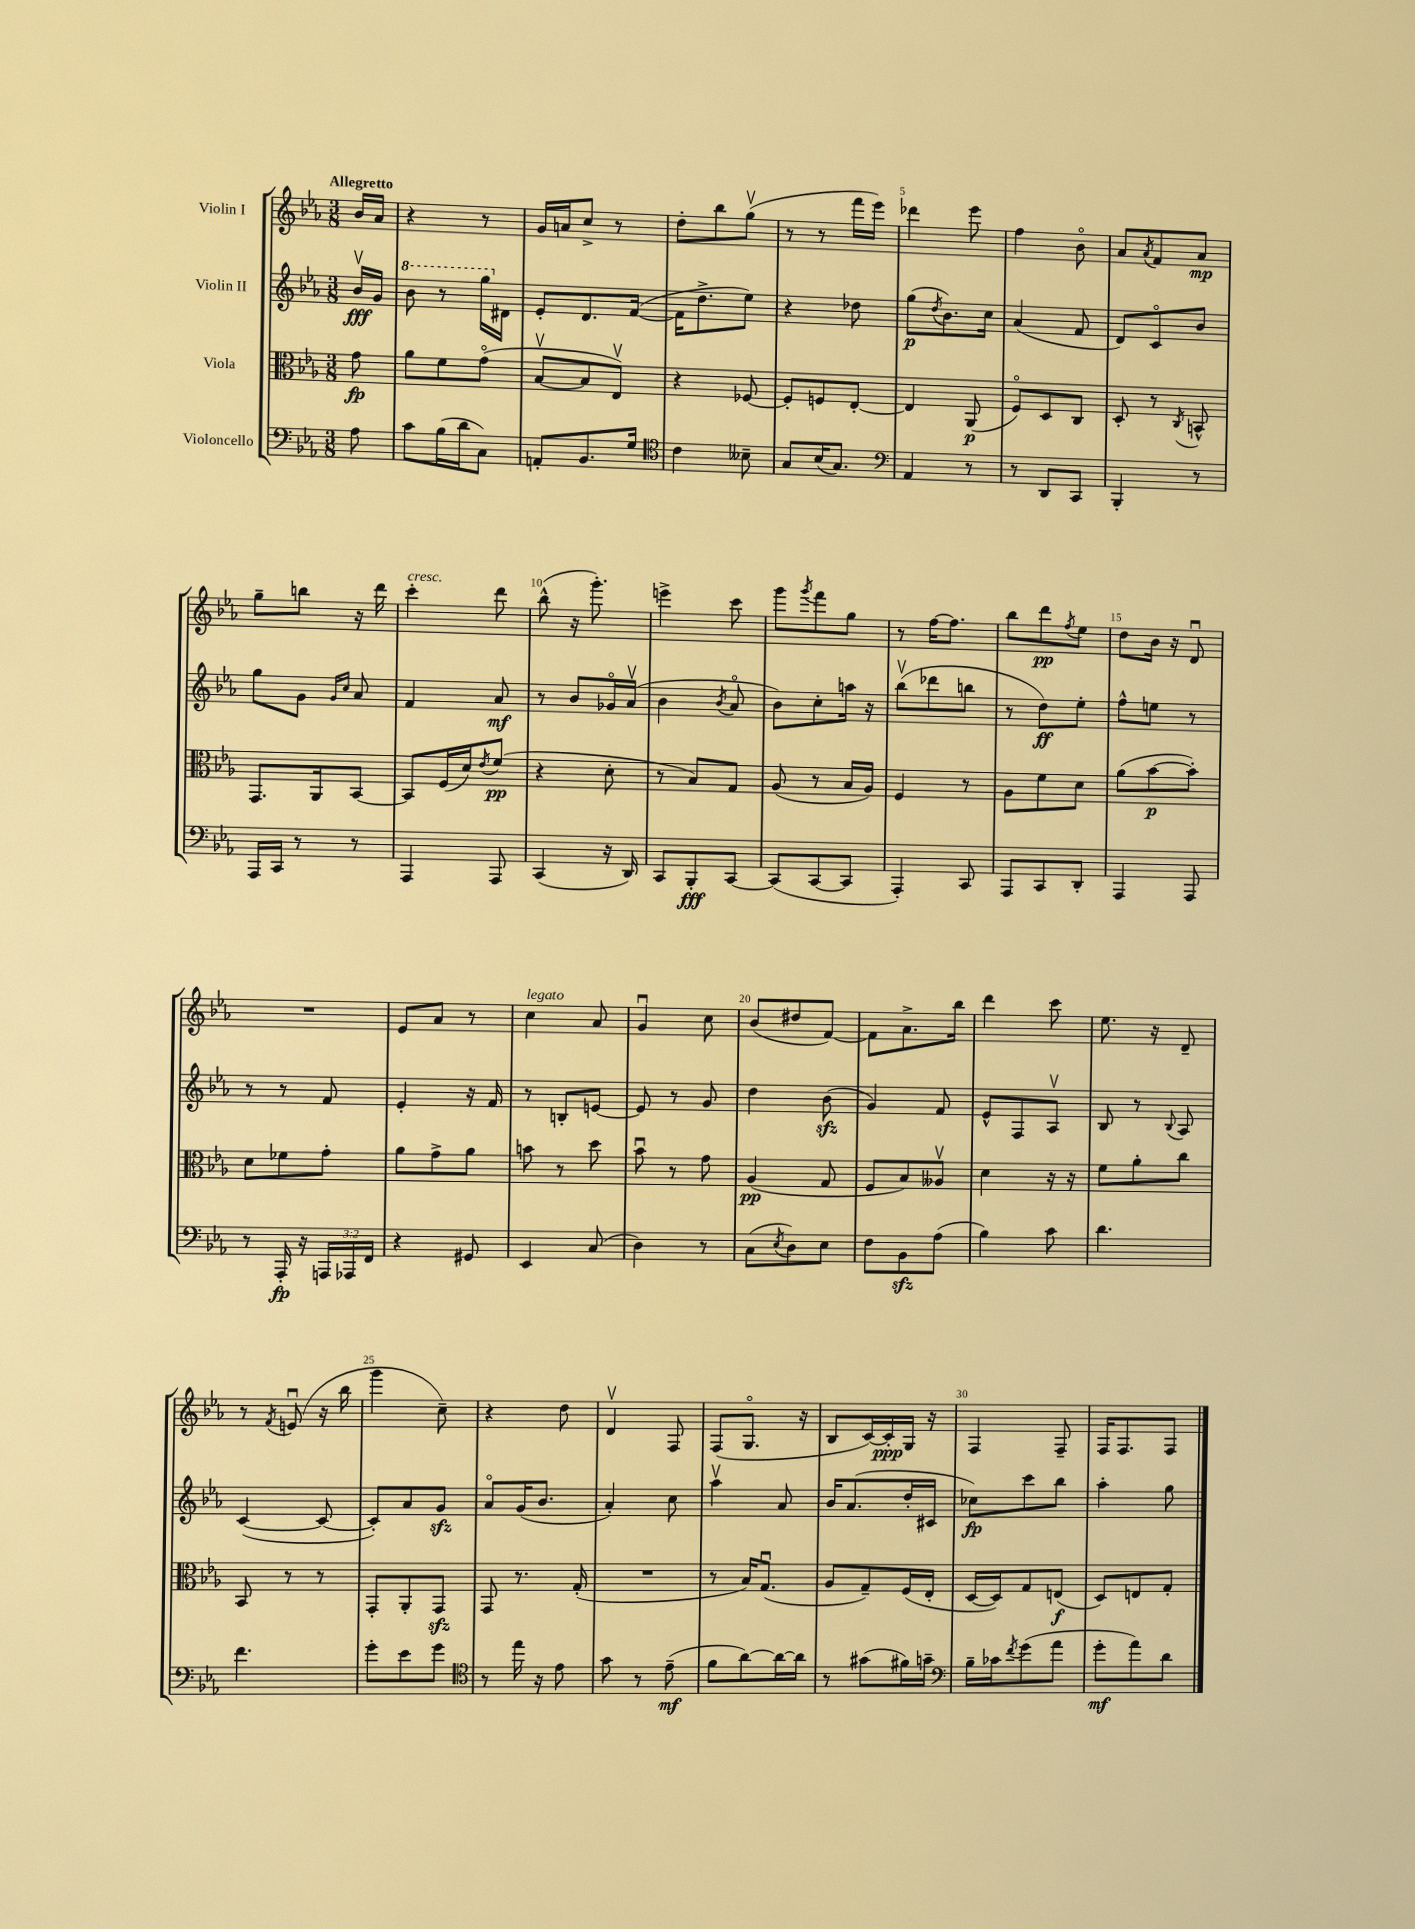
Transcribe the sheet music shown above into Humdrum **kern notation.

**kern	**kern	**kern	**kern
*staff4	*staff3	*staff2	*staff1
*clefF4	*clefC3	*clefG2	*clefG2
*k[b-e-a-]	*k[b-e-a-]	*k[b-e-a-]	*k[b-e-a-]
*M3/8	*M3/8	*M3/8	*M3/8
8A-	8g	16b-v	16b-
.	.	16g	16a-
=	=	=	=
8c	8a-	8bb-	4r
(16B-	8f	8r	.
16d	.	.	.
8C)	(8go	16ggg	8r
.	.	16d#	.
=	=	=	=
8AA'	[8B-v	8e-'	16g
.	.	.	16a
8.BB-	8B-]	8.d	8cc^
.	8E-v)	.	8r
16G	.	([16f	.
=	=	=	=
*clefC4	*	*	*
4c	4r	16f]	8dd'
.	.	8.dd^	.
.	.	.	8bb-
8B--~	[8F-	8ee-)	(8ggv
=	=	=	=
8G	8F-']	4r	8r
(16B-	8F	.	8r
8.G)	.	.	.
.	[8E-'	8dd-	16fff
.	.	.	16eee-)
=	=	=	=
*clefF4	*	*	*
4AA-	4E-]	(8gg	4ddd-
.	.	8qdd	.
.	.	8.b-)	.
8r	(8AA-	.	8eee-
.	.	16cc	.
=	=	=	=
8r	8Fo)	(4a-	4ff
8DD	8D	.	.
8CC	8C	8f	8b-o
=	=	=	=
4BBB-'	8D'	8d)	8a-
.	.	.	8qa-
.	8r	8co	8f
.	8qC	.	.
8r	8BB^^	8b-	8a-
=	=	=	=
16AAA-	8.GG	8gg	8gg~
16CC	.	.	.
8r	.	8g	8bb
.	16AA-	.	.
.	.	16qqg	.
.	.	16qqcc	.
8r	[8BB-	8a-	16r
.	.	.	16ddd
=	=	=	=
4AAA-	8BB-]	4f	4ccc'
.	(16F	.	.
.	16d)	.	.
.	8qe-	.	.
8AAA-	(8f	8a-	8ddd
=	=	=	=
(4CC	4r	8r	(8bb-^^
.	.	8b-	16r
.	.	.	8.ggg')
16r	8d'	16g-o	.
16DD)	.	(16a-v	.
=	=	=	=
8CC	8r	4b-	4eee^
8BBB-'	8B-)	.	.
.	.	8qb-	.
[8CC	8G	8a-o	8ccc
=	=	=	=
(8CC]	(8A-	8b-)	8ggg
.	.	.	8qggg
[8CC	8r	8cc'	8fff
8CC]	16B-	16aa	8gg
.	16A-)	16r	.
=	=	=	=
4AAA-')	4F	(8bb-v	8r
.	.	8ddd-	[16ff
.	.	.	8.ff]
8CC	8r	8bb	.
=	=	=	=
8AAA-	8A-	8r	8bb-
8CC	8f	8dd)	8ddd
.	.	.	8qff
8DD'	8d	8ee-'	8ee-
=	=	=	=
4AAA-	(8a-	8ff^^	8dd
.	[8b-	8ee	16b-
.	.	.	16r
8AAA-	8b-'])	8r	8du
=	=	=	=
8r	8d	8r	4.r
16AAA-'	8f-	8r	.
16r	.	.	.
24AAA	8g'	8f	.
24AAA-	.	.	.
24FF	.	.	.
=	=	=	=
4r	8a-	4e-'	8e-
.	8g^	.	8a-
8GG#	8a-	16r	8r
.	.	16f	.
=	=	=	=
4EE-	8b	8r	4cc
.	8r	8B'	.
(8C	8dd	[8e	8a-
=	=	=	=
4D)	8b-u	8e]	4gu
.	8r	8r	.
8r	8g	8g	8cc
=	=	=	=
(8C	(4A-	4dd	(8b-
8qE-	.	.	.
8D)	.	.	8dd#
8E-	8G	(8b-	[8f)
=	=	=	=
8F	8F	4g)	8f]
8BB-	8B-)	.	8.a-^
(8A-	8A--v	8f	.
.	.	.	16bb-
=	=	=	=
4B-)	4d	8e-^^	4ddd
.	.	8F	.
8c	16r	8A-v	8ccc
.	16r	.	.
=	=	=	=
4.d	8f	8B-	8.ee-
.	8a-'	8r	.
.	.	.	16r
.	.	8qqB-	.
.	8cc	8A-	8d~
=	=	=	=
4.f	8BB-	([4c	8r
.	.	.	8qf
.	8r	.	(8eu
.	8r	8c_	16r
.	.	.	16bb-
=	=	=	=
8g'	8GG'	8c'])	4ggg
8e-	8AA-'	8a-	.
8g	8GG	8g	8cc~)
=	=	=	=
*clefC4	*	*	*
8r	8GG	8a-o	4r
16ee-	8.r	(16g	.
16r	.	8.b-	.
8e-	.	.	8dd
.	(16G'	.	.
=	=	=	=
8g	4.r	4a-')	4dv
8r	.	.	.
(8e-~	.	8cc	8F
=	=	=	=
8f	8r	4aa-v	(8F
[8a-)	16B-)	.	8.Go
.	(8.Gu	.	.
16a-_	.	8a-	.
16a-]	.	.	16r
=	=	=	=
8r	8A-	16b-	8B-
.	.	(8.a-	.
(8g#	8G~)	.	[16c)
.	.	.	16c']
16f#)	(16F	16dd'	16G
16g~	16E-'	16c#	16r
=	=	=	=
*clefF4	*	*	*
16B-~	[16D	8cc-)	4F
16c-	16D])	.	.
8qf	.	.	.
(8g	8G	8ccc	.
8a-	(8E	8bb-	8F~
=	=	=	=
8g'	8D)	4aa-'	16F
.	.	.	8.F
8a-)	8E	.	.
8d	8G'	8gg	8F
==	==	==	==
*-	*-	*-	*-
